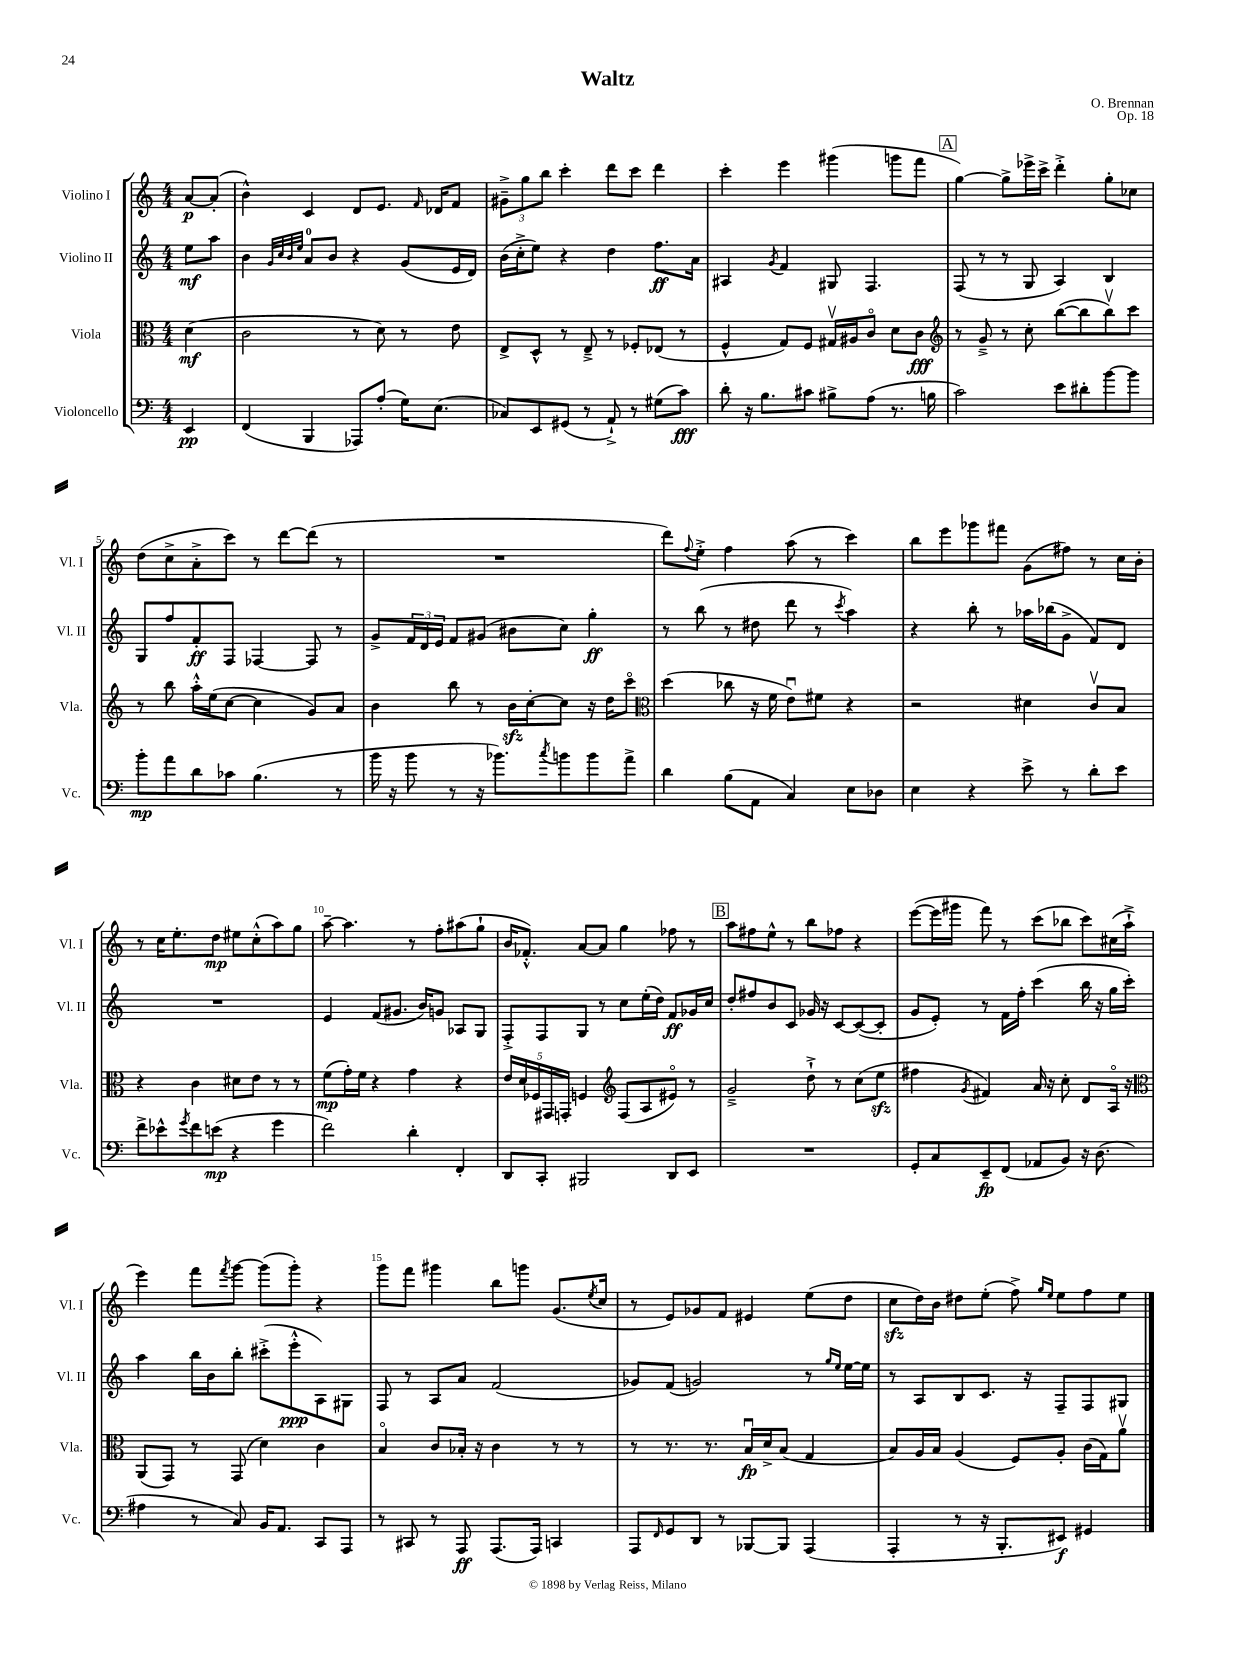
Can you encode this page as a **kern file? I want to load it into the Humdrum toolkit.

**kern	**kern	**kern	**kern
*staff4	*staff3	*staff2	*staff1
*clefF4	*clefC3	*clefG2	*clefG2
*k[]	*k[]	*k[]	*k[]
*M4/4	*M4/4	*M4/4	*M4/4
4EE/	(4d\	8ee\L	[8a/L
.	.	8aa\J	(8a'/]J
=	=	=	=
(4FF/	2c\	4b\	4b^^\)
.	.	32qqg/LLL	.
.	.	32qqcc/	.
.	.	32qqb/	.
.	.	32qqee/JJJ	.
4BBB/	.	8a/L	4c/
.	.	8b/J	.
8AAA-/L)	8r	4r	8d/L
(8A'/J	8d\)	.	8.e/J
16G\LK)	8r	(8g/L	.
.	.	.	16qqf/
(8.E\J	.	.	16d-/LK
.	8e\	16e/L	8f/J
.	.	16d/JJ)	.
=	=	=	=
8C-/L)	8E^/L	(16b\LL	12g#~^\L
.	.	16cc'^\J	.
.	.	.	12gg\
8EE/	8D^^/J	8ee\J)	.
.	.	.	12bb\J
(8GG#/J	8r	4r	4ccc'\
8r	8E~^/	.	.
8AA`^/)	8r	4dd\	8ddd\L
8r	8F-'/L	.	8ccc\J
(8G#\L	(8E-/J	8.ff\L	4ddd\
8c\J)	8r	.	.
.	.	16a\Jk	.
=	=	=	=
8d'\	4F^^/	4A#/	4ccc'\
16r	.	.	.
8.B\L	.	.	.
.	.	8qg/	.
.	8G/L)	4f/	4eee\
8c#\J	8F/J	.	.
8B#^\L	16G#v/LL	8G#/	(4ggg#\
.	16A#/J	.	.
(8A\J	8co/J	4.F/	.
8.r	8d\L	.	8ggg\L
.	8c\J	.	8fff\J
16B\	.	.	.
=	=	=	=
*	*clefG2	*	*
2c\)	8r	(8F/	[4gg\)
.	8g~^/	8r	.
.	8r	8r	8gg^\]L
.	8cc'\	8G/	16eee-^\L
.	.	.	16ccc^\JJ
8e\L	([8bb\L	4A/)	4ddd'^\
8d#'\	8bb\]	.	.
[8b\	8bbv\)	4B/	8gg'\L
8b\]J	8ccc\J	.	8cc-\J
=	=	=	=
8b'\L	8r	8G/L	(8dd\L
8a\	8bb\	8ff/	8cc^\
8d\	16aa'^^\LL	8f'/	8a'^\
.	(16ee\J	.	.
8c-\J	[8cc\J	8F/J	8ccc\J)
(4.B\	4cc\]	[4F-/	8r
.	.	.	[8ddd\L
.	8g/L)	8F-/]	(8ddd\]J
8r	8a/J	8r	8r
=	=	=	=
16b\	4b\	8g^/L	1r
16r	.	.	.
8b\	.	24f/L	.
.	.	24d/	.
.	.	24e/JJ	.
8r	8bb\	8f/L	.
16r	8r	(8g#/J	.
8.b-\L)	.	.	.
.	16b\LL	8b#\L	.
.	[16cc'\J	.	.
8qcc/	.	.	.
8b\	8cc\]J	8cc\J)	.
8b\	16r	4gg'\	.
.	16dd\LK	.	.
8a^\J	8ccco\J	.	.
=	=	=	=
*	*clefC3	*	*
4d\	(4dd\	8r	8ddd\L)
.	.	.	8qqff/
.	.	(8bb\	8ee'^\J
(8B\L	8cc-\	8r	4ff\
8AA\J	16r	8dd#\	.
.	16f\	.	.
4C/)	8eu\L)	8ddd\	(8aa\
.	8f#\J	8r	8r
.	.	8qccc/	.
8E\L	4r	4aa\)	4ccc\)
8D-\J	.	.	.
=	=	=	=
4E\	2r	4r	8bb\L
.	.	.	8eee\
4r	.	8bb'\	8ggg-\
.	.	8r	8fff#\J
8e^\	4d#\	16aa-\LL	(8g\L
.	.	(16bb-\J	.
8r	.	8g^\J	8ff#\J)
8d'\L	8cv/L	8f/L)	8r
8e\J	8B/J	8d/J	16cc\LL
.	.	.	16b'\JJ
=	=	=	=
8f^\L	4r	1r	8r
8e-^^\	.	.	16cc\LK
.	.	.	8.ee'\
8qg/	.	.	.
8f\	4c\	.	.
(8e\J	.	.	8dd\J
4r	8d#\L	.	8ee#\L
.	8e\J	.	(8cc'^^\
4g\	8r	.	8aa\)
.	8r	.	8gg\J
=	=	=	=
2f\)	(8f\L	4e/	[8aa~\
.	16g'\L)	.	4.aa\]
.	16f\JJ	.	.
.	4r	(8f/L	.
.	.	8.g#/J	.
4d'\	4g\	.	8r
.	.	16b/LK)	.
.	.	8g/J	8ff'\L
4FF'/	4r	8A-/L	(8aa#\
.	.	8G/J	8gg`\J
=	=	=	=
8DD/L	20e/LL	8F'^/L	16b/LK
.	20d/	.	.
.	.	.	8.f-'^^/J)
.	20F-/	.	.
8CC'/J	.	8F/	.
.	20GG#/	.	.
.	20GG'/JJ	.	.
2BBB#/	4F/	8G/J	[8a/L
.	.	8r	8a/]J
*	*clefG2	*	*
.	(8F/L	8cc\L	4gg\
.	8A/	(16ee'\L	.
.	.	16dd\JJ)	.
8DD/L	8e#o/J)	8f/L	8ff-\
8EE/J	8r	16g-/L	8r
.	.	16cc/JJ	.
=	=	=	=
1r	2g~^/	8dd'/L	8aa\L
.	.	8ff#/	8ff#\
.	.	8b/	8ee^^\J
.	.	8c/J	8r
.	8dd`^\	16g-/	8bb\L
.	.	16r	.
.	8r	[8c/L	8ff-\J
.	(8cc\L	(8c/_	4r
.	8ee\J	8c'/]J	.
=	=	=	=
8GG'/L	4ff#\	8g/L	([8eee\L
8C/	.	8e'/J)	16eee\]L
.	.	.	16ggg#\JJ
.	8qg/	.	.
8EE~/	4f#/)	8r	8fff\)
(8FF/J	.	16f\LL	8r
.	.	16ff'\JJ	.
8AA-/L	16a/	(4ccc\	(8ccc\L
.	16r	.	.
8BB/J)	8cc'\	.	8bb-\J
16r	8d/L	16bb\	8ccc\L)
(8.D\	.	16r	.
.	16Ao/Jk	16gg\LL	(16cc#\L
.	16r	16ccc'\JJ)	16aa`^\JJ
=	=	=	=
*	*clefC3	*	*
4A#\	(8AA/L	4aa\	4eee\)
.	8GG/J)	.	.
8r	8r	16bb\LL	8fff\L
.	.	16b\J	.
.	.	.	8qfff/
8C/)	(8GG/	8bb'\J	[8ggg\J
16BB/LK	4d\)	(8ccc#'^\L	(8ggg\]L
8.AA/J	.	.	.
.	.	8eee'^^\	8ggg'\J)
8CC/L	4c\	8A\)	4r
8AAA/J	.	8G#\J	.
=	=	=	=
8r	4Bo/	8F/	8ggg\L
8CC#/	.	8r	8fff\J
8r	8c/L	8A/L	4ggg#\
8AAA/	16B-'/Jk	8a/J	.
.	16r	.	.
(8.AAA/L	4c\	(2f/	8bb\L
.	.	.	8ggg\J
16AAA/Jk)	.	.	.
4CC/	8r	.	(8.g/L
.	8r	.	.
.	.	.	8qee/
.	.	.	16cc/Jk
=	=	=	=
8AAA/L	8r	8g-/L)	8r
16qqFF/	.	.	.
8GG/	8.r	(8f/J	8e/L)
8DD/J	.	2g/)	8g-/
.	8.r	.	.
8r	.	.	8f/J
[8BBB-/L	16Bu/LL	.	4e#/
.	16d^/J	.	.
8BBB-/]J	(8B/J	.	.
(4AAA/	4G/	8r	(8ee\L
.	.	16qqgg/LL	.
.	.	16qqee/JJ	.
.	.	[16ee\LL	8dd\J
.	.	16ee\]JJ	.
=	=	=	=
4AAA'/	8B/L)	8r	8cc\L
.	16A/L	8A/L	16dd\L)
.	16B/JJ	.	16b\JJ
8r	(4A/	8B/	8dd#\L
16r	.	8.c/J	(8ee'\J
8.BBB'/L	.	.	.
.	8F/L)	.	8ff^\)
.	.	16r	.
.	.	.	16qqgg/LL
.	.	.	16qqee/JJ
8EE#/J)	8A'/J	8F~/L	8ee\L
4GG#/	(16c\LL	8F/	8ff\
.	16G\J)	.	.
.	8av\J	8G#/J	8ee\J
==	==	==	==
*-	*-	*-	*-
